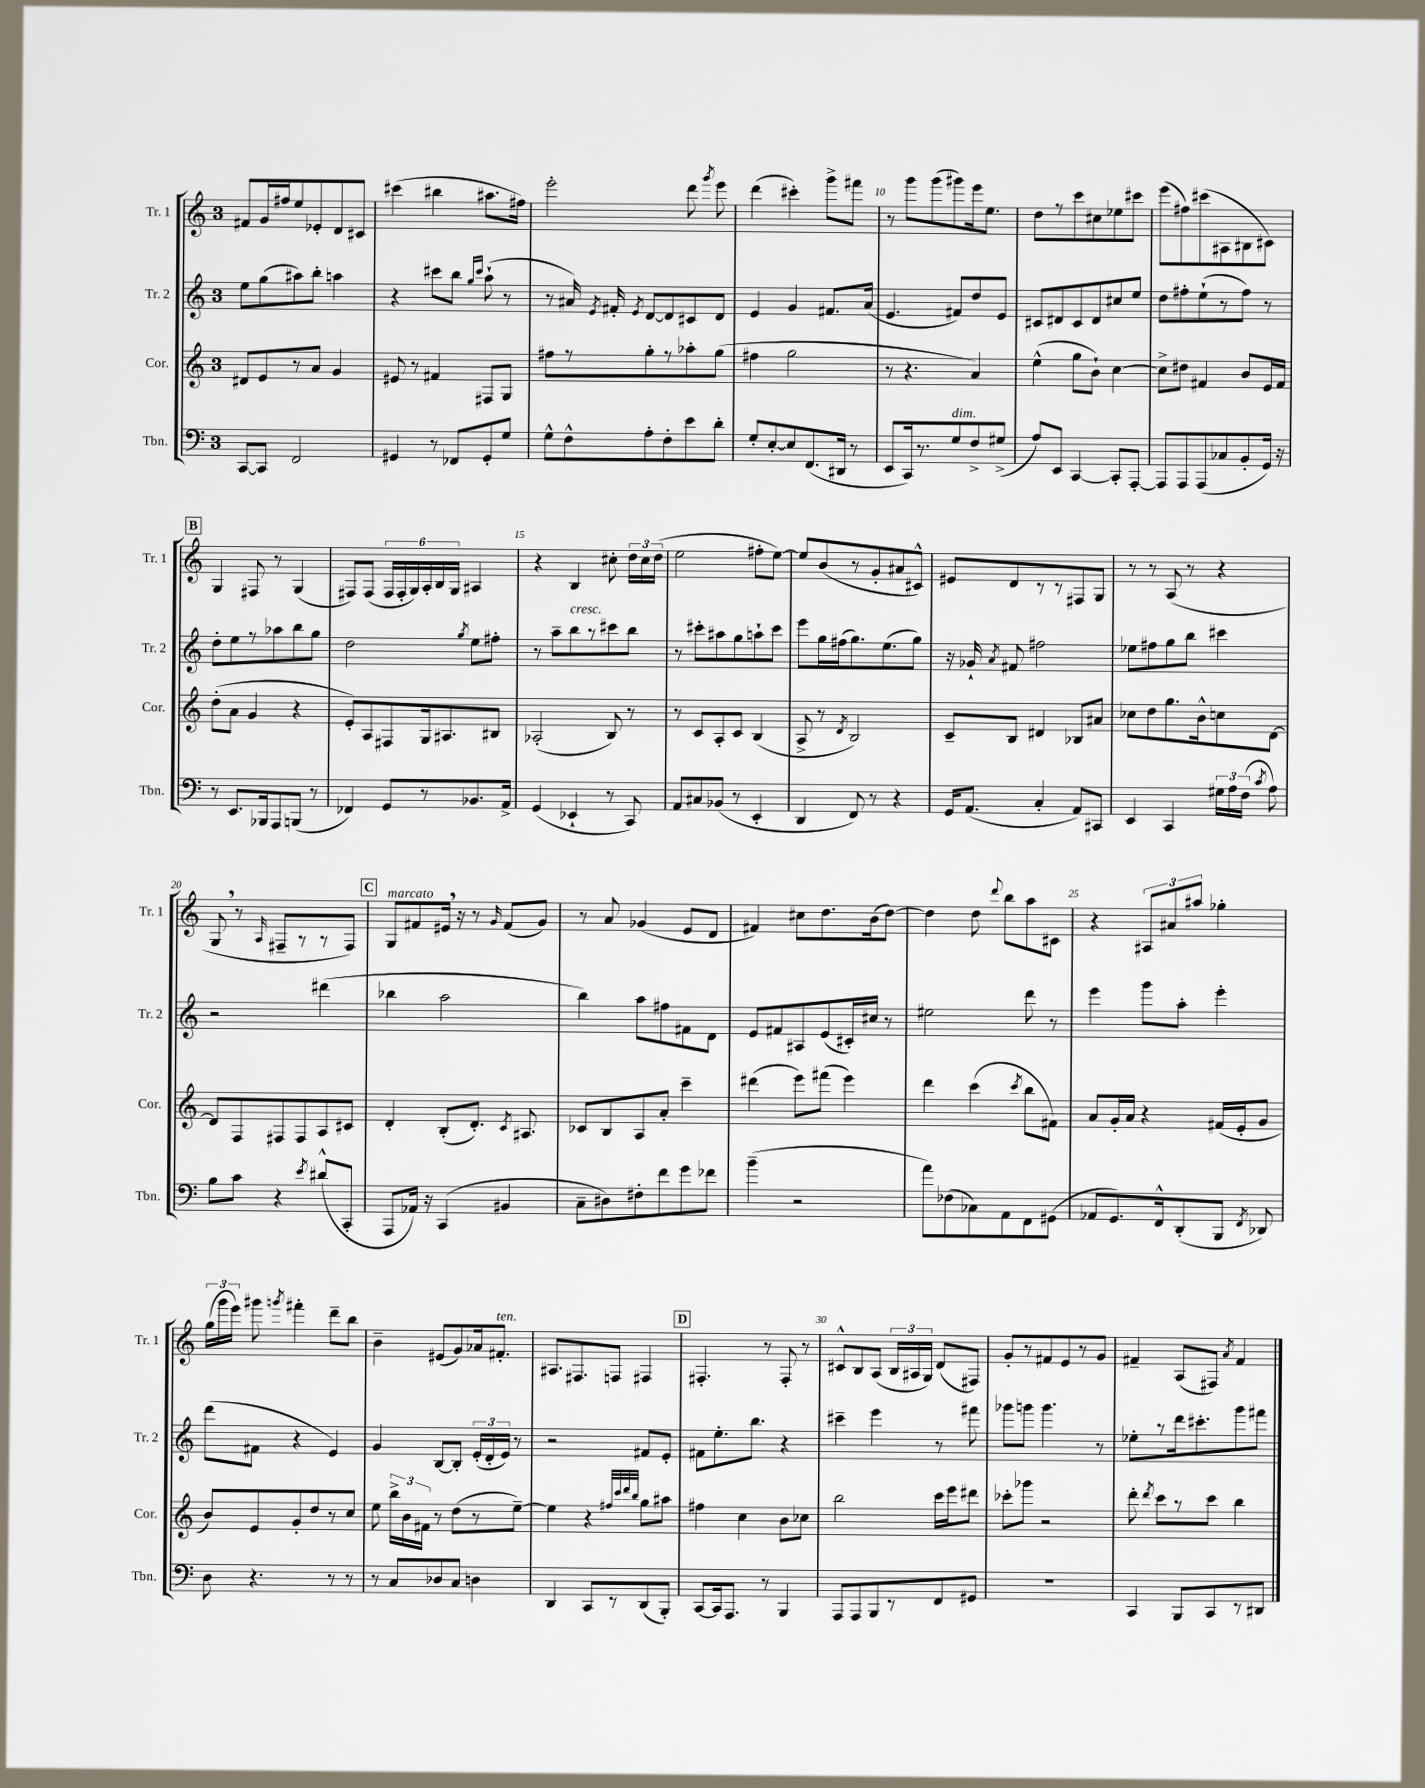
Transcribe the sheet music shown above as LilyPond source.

<<
\new StaffGroup <<
\new Staff = "s0" \with { instrumentName = "Tr. 1" shortInstrumentName = "Tr. 1" } {
    \clef treble \key c \major \once \override Staff.TimeSignature.style = #'single-digit \time 3/4
    \autoBeamOff fis'8[ g'16 fis''16 e''8 ees'8-. d'8 cis'8] |
    cis'''4( bis''4 ais''8.[ fis''16]) |
    e'''2-. d'''8 \acciaccatura { g'''8 } e'''8 |
    d'''4( cis'''4-.) g'''8[-> fis'''8] |
    r8 g'''8[ g'''8( gis'''8) e'''16 e''8.] |
    d''8[ r8 c'''8 cis''8 ees''8 cis'''8] |
    e'''8[( fis''8) cis'''8( ais8 bis8 cis'8]) |
    \mark \markup { \box "B" } g4 fis8 r8 g4( |
    fis8[) fis8]( \tuplet 6/4 { fis16[ fis16-. g16) a16-. b16 g16] } ais4 |
    r4 b4 cis''8-. \tuplet 3/2 { d''16[ cis''16 d''16]( } |
    e''2 fis''8[-. e''8]~) |
    e''8[ b'8( r8 g'8-. ais'8 cis'8]-^) |
    eis'8[ d'8 r8 r8 fis8 g8] |
    r8 r8 a8( r8 r4 |
    g8 \breathe r8 \grace { a16 } fis8[-- r8 r8 fis8]) |
    \mark \markup { \box "C" } g8[^\markup { \italic "marcato" } fis'8 eis'16] \breathe r16 r8 \grace { g'16 } fis'8[( g'8]) |
    r8 a'8 ges'4( e'8[ d'8] |
    fis'4) cis''8[ d''8. b'16( d''8]~) |
    d''4 d''8 \appoggiatura { d'''8 } b''8[ a''8 cis'8] |
    r4 \tuplet 3/2 { ais8[ ais'8 ais''8] } ges''4-. |
    \tuplet 3/2 { g''16[( g'''16 e'''16]) } gis'''8 \acciaccatura { g'''8 } fis'''4-. d'''8[-- b''8] |
    b'4-- eis'8[( g'8) aes'16 fis'8.]-.^\markup { \italic "ten." } |
    ais8.[ fis8. f8] fis4 |
    \mark \markup { \box "D" } fis4.-. r8 fis8-. r8 |
    cis'8[-^ b8 a8]( \tuplet 3/2 { b16[ ais16 g16]) } d'8[( fis8]) |
    g'8[-. r8 fis'8 e'8 r8 g'8] |
    fis'4-- a8[( fis8]) \acciaccatura { a'8 } fis'4 \bar "|." |
}
\new Staff = "s1" \with { instrumentName = "Tr. 2" shortInstrumentName = "Tr. 2" } {
    \clef treble \key c \major \once \override Staff.TimeSignature.style = #'single-digit \time 3/4
    \autoBeamOff e''8[ g''8( ais''8) b''8]-. a''4 |
    r4 cis'''8[ b''8] \grace { g''16[ cis'''16] } a''8-!( r8 |
    r8 ais'16) \acciaccatura { e'8 } fis'16-. \acciaccatura { e'8 } d'8[~ d'8 cis'8 d'8] |
    e'4 g'4 fis'8.[ a'16]( |
    e'4. fis'8[) d''8 e'8] |
    cis'8[ dis'8 cis'8 dis'8 cis''8 e''8] |
    d''8[ fis''8-. e''8-!( r8 fis''8]) r8 |
    \mark \markup { \box "B" } d''8[-. e''8 r8 aes''8 b''8 g''8] |
    d''2 \acciaccatura { g''8 } e''8[ fis''8]-. |
    r8 a''8[-- b''8^\markup { \italic "cresc." } r8 cis'''8 b''8] |
    r8 cis'''8[-. ais''8 g''8 a''8-! cis'''8] |
    e'''8[ g''16 fis''16( g''8.) e''8.( g''8]) |
    r16 ges'16-! \acciaccatura { a'8 } fis'8 fis''2 |
    ees''8[ fis''8 g''8 b''8] cis'''4 |
    r2 dis'''4( |
    \mark \markup { \box "C" } bes''4 a''2 |
    b''4) a''8[ fis''8 fis'8 d'8] |
    e'8[ fis'8 ais8 e'8( cis'16-.) cis''16] r8 |
    eis''2 d'''8 r8 |
    e'''4 g'''8[ a''8]-. e'''4-. |
    d'''8[( fis'8] r4 e'4) |
    g'4 b8[~ b8]-. \tuplet 3/2 { e'16[-.( d'16-. e'16]) } r8 |
    r2 fis'8[ e'8]-. |
    \mark \markup { \box "D" } fis'8[ e''8.-. b''8.] r4 |
    cis'''4-- e'''4 r8 fis'''8 |
    ges'''8[ g'''8] g'''4. r8 |
    ees''8[-. r8 d'''16 cis'''8.-. g'''8 fis'''8] \bar "|." |
}
\new Staff = "s2" \with { instrumentName = "Cor." shortInstrumentName = "Cor." } {
    \clef treble \key c \major \once \override Staff.TimeSignature.style = #'single-digit \time 3/4
    \autoBeamOff dis'8[ e'8 r8 a'8] g'4 |
    eis'8 r8 fis'4 fis8[ g8] |
    fis''8[ r8 g''8-. r8 aes''8-. g''8]( |
    fis''4 g''2 |
    r8 r4. a'4) |
    e''4-^( g''8[ b'8]-!) c''4~ |
    c''8[-> dis''8] fis'4 b'8[ e'16 fis'16] |
    \mark \markup { \box "B" } d''8[-.( a'8] g'4 r4 |
    e'8[-.) a8 fis8 g16 ais8. bis8] |
    aes2-.( b8) r8 |
    r8 c'8[ a8-. c'8] b4( |
    a8-> r8 \acciaccatura { d'8 } b2) |
    c'8[-- b8] dis'4 bes8[ ais'8] |
    ces''8[ d''8 g''8. b'16-^ c''8 d'8]~ |
    d'8[ f8 fis8 fis8 a8 cis'8] |
    \mark \markup { \box "C" } d'4-. b8[-.( d'8.]-.) \acciaccatura { c'8 } ais8. |
    ces'8[ b8 a8 a'8]-. c'''4-- |
    dis'''4( e'''8[) fis'''8]( e'''4) |
    d'''4 c'''4( \acciaccatura { c'''8 } b''8[ fis'8]) |
    a'8[ g'16-. a'16] r4 fis'16[( e'16-. g'8] |
    b'8[) e'8 g'8-. d''8 r8 c''8] |
    e''8 \tuplet 3/2 { b''16[-> b'16 fis'16] } r8 d''8[( r8 e''8]~--) |
    e''4 r4 \grace { fis''32[ c'''32 d'''32 b''32] } g''8[ ais''8] |
    \mark \markup { \box "D" } fis''4 c''4 b'8[ ces''8] |
    b''2 c'''16[ e'''16 dis'''8] |
    ces'''8[-. ges'''8] r2 |
    d'''8-. \acciaccatura { d'''8 } c'''8[ r8 c'''8] b''4 \bar "|." |
}
\new Staff = "s3" \with { instrumentName = "Tbn." shortInstrumentName = "Tbn." } {
    \clef bass \key c \major \once \override Staff.TimeSignature.style = #'single-digit \time 3/4
    \autoBeamOff c,8[~ c,8] f,2 |
    gis,4 r8 fes,8[ gis,8-. g8] |
    g8[-^ f8-^ a8-. f8-. e'8 d'8]-. |
    g8[-. e8~-. e8 f,8.( dis,16] r8 |
    e,8[ c,16) r8. g8^\markup { \italic "dim." } f8-> gis8]->( |
    a8[) e,8] c,4~ c,8[-. a,,8]~-. |
    a,,8[ a,,8 a,,8( ces8 b,8-. g,16]) r16 |
    \mark \markup { \box "B" } r8 e,8.[ bes,,16 a,,8 b,,8]( r8 |
    fes,4) g,8[ r8 bes,8. a,16]-> |
    g,4( ees,4-! r8 c,8) |
    a,8[ cis8 bes,8]( r8 e,4-. |
    d,4 f,8) r8 r4 |
    g,16[ a,8.]( c4-. a,8[) cis,8] |
    e,4 c,4 \tuplet 3/2 { gis16[ a16 f16]( } \acciaccatura { c'8 } a8) |
    b8[ c'8] r4 \acciaccatura { e'8 } dis'8[-^( c,8]-. |
    \mark \markup { \box "C" } a,,8[ aes,16]) r16 c,4( bis,4 |
    c8[-- dis8) fis8-. f'8 g'8 fes'8] |
    b'4--( r2 |
    a'8[) fes8( ces8) a,8 f,8 gis,8]( |
    aes,8[ g,8.) f,16-^ d,8-.( b,,8] \acciaccatura { f,8 } des,8) |
    d8 r4. r8 r8 |
    r8 c8[ des8 c8] d4 |
    d,4 c,8[ r8 d,8( b,,8]-.) |
    \mark \markup { \box "D" } c,8[~ c,16 a,,8.] r8 b,,4 |
    a,,8[ a,,8 b,,8 r8 f,8 gis,8] |
    R2. |
    c,4 b,,8[ c,8 r8 dis,8] \bar "|." |
}
>>
>>
\layout { \context { \Score currentBarNumber = #6 \override BarNumber.break-visibility = ##(#f #t #t) barNumberVisibility = #(every-nth-bar-number-visible 5) } }
